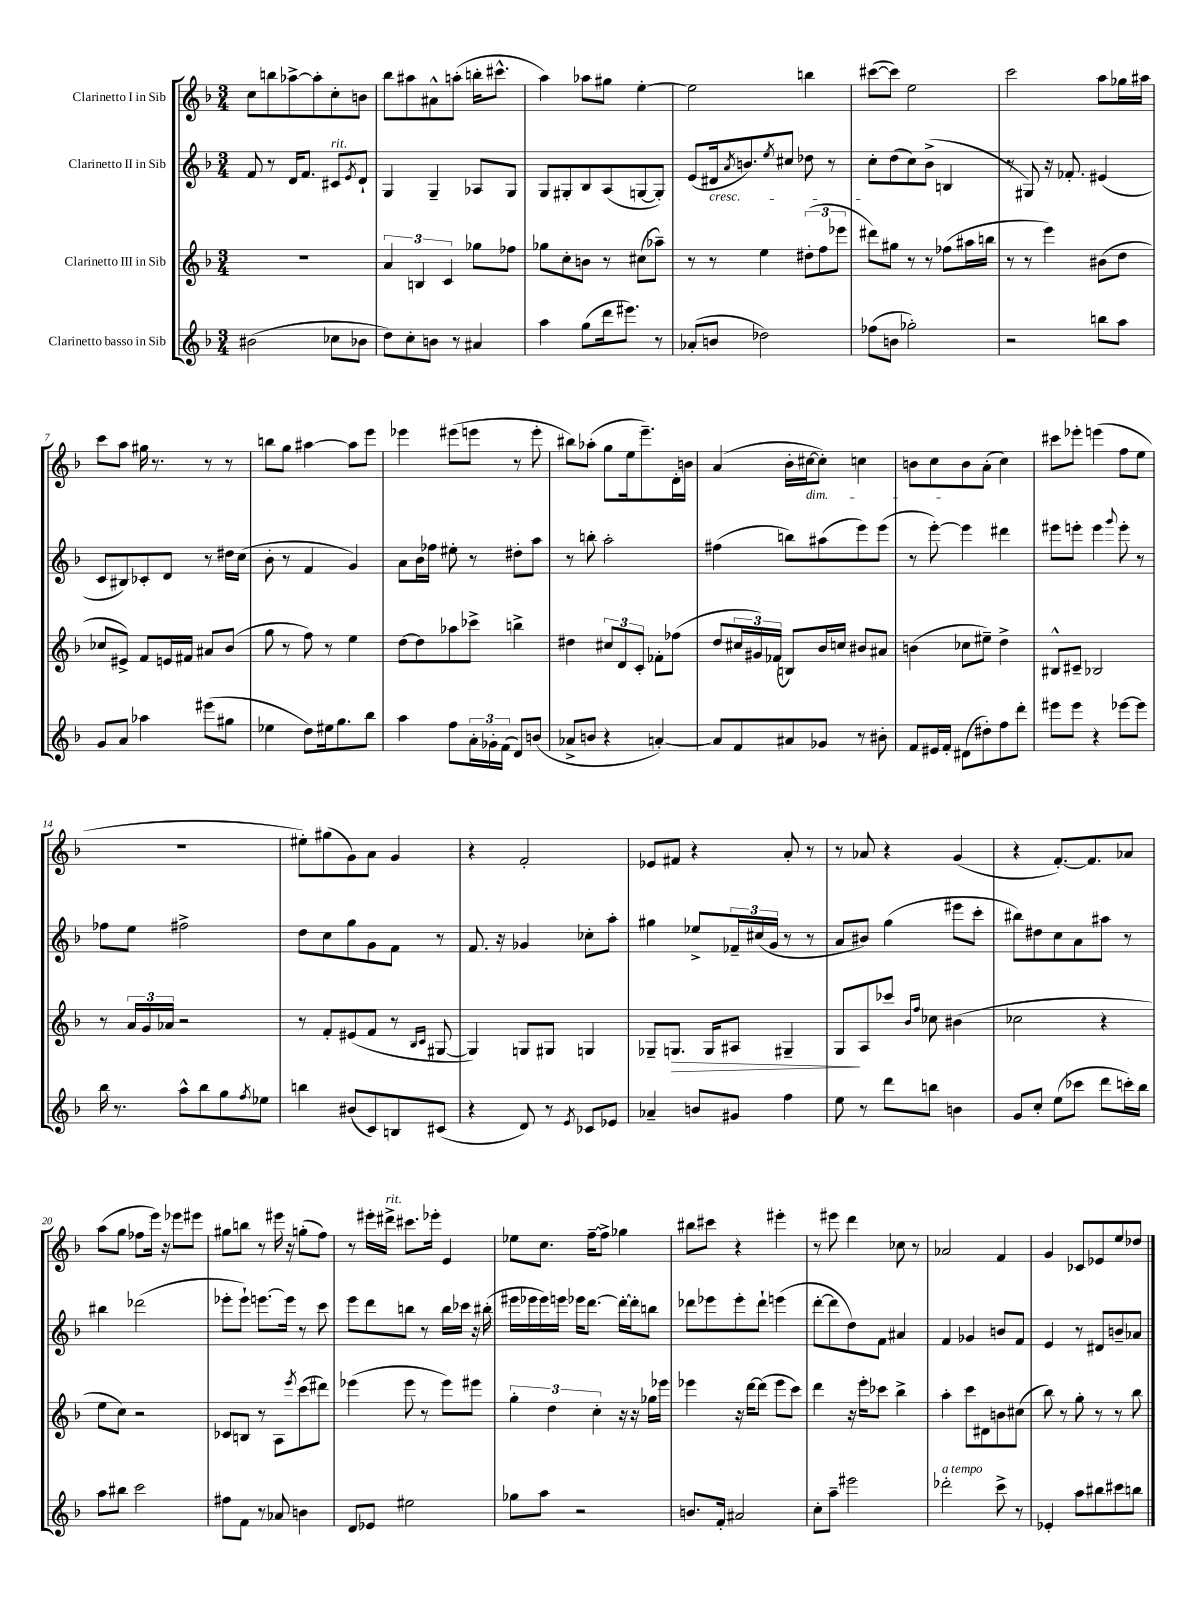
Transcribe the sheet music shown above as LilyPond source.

<<
\new StaffGroup <<
\new Staff = "s0" \with { instrumentName = "Clarinetto I in Sib" } {
    \clef treble \key f \major \numericTimeSignature \time 3/4
    c''8 b''8 aes''8~-> aes''8-. c''8-. b'8 |
    bes''8 ais''8 ais'8-^ a''8-.( b''16-. cis'''8.-^ |
    a''4) aes''8 gis''8 e''4~-. |
    e''2 b''4 |
    cis'''8~( cis'''8) e''2 |
    c'''2 a''8 ges''16 ais''16 |
    c'''8 a''8 gis''16 r8. r8 r8 |
    b''8 g''8 ais''4~ ais''8 e'''8 |
    ees'''4 eis'''8( e'''8 r8 e'''8-. |
    bis''8) aes''8-.( g''8 e''16 e'''8.--) d'16-. b'16 |
    a'4( bes'16-. cis''16~\dim cis''8-.) c''4 |
    b'8 c''8\! b'8 a'8-.( c''4) |
    cis'''8 ees'''8-. e'''4( f''8 e''8 |
    R2. |
    eis''8-.) gis''8( g'8) a'8 g'4 |
    r4 f'2-. |
    ees'8 fis'8 r4 a'8-. r8 |
    r8 aes'8 r4 g'4( |
    r4 f'8.~-.) f'8. aes'8 |
    a''8( g''8 fes''8 e'''16) r16 ees'''8 eis'''8 |
    gis''8 b''8 r8 eis'''16 r16 g''8-.( f''8) |
    r8 eis'''16-. dis'''16->^\markup { \italic "rit." } cis'''8. ees'''16-. e'4 |
    ees''8 c''8. f''16~-- f''8-> ges''4 |
    bis''8 cis'''8 r4 eis'''4-. |
    r8 eis'''8 d'''4 ces''8 r8 |
    aes'2 f'4 |
    g'4 ces'8 ees'8 e''8 des''8 \bar "|." |
}
\new Staff = "s1" \with { instrumentName = "Clarinetto II in Sib" } {
    \clef treble \key f \major \numericTimeSignature \time 3/4
    f'8 r8 d'16 f'8. cis'8^\markup { \italic "rit." } \acciaccatura { e'8 } d'8-! |
    g4 g4-- aes8 g8 |
    g8 gis8-. bes8 a8( g8~ g8-.) |
    e'8( dis'16\cresc \acciaccatura { a'8 } b'8.) \acciaccatura { e''8 } cis''8 des''8 r8 |
    c''8-.\! d''8( c''8) bes'8->( b4 |
    r8 gis8) r16 fes'8.-. eis'4( |
    c'8 bis8) ces'8-. d'8 r8 dis''16 c''16( |
    bes'8-. r8 f'4 g'4) |
    a'8 bes'16 fes''16 eis''8-. r8 dis''8-. a''8 |
    r8 b''8-. a''2-. |
    fis''4( b''8) ais''8( e'''8) e'''8( |
    r8 e'''8~-.) e'''4 dis'''4 |
    eis'''8 e'''8-. e'''4 \appoggiatura { g'''8 } e'''8-. r8 |
    fes''8 e''8 fis''2-> |
    d''8 c''8 g''8 g'8 f'8 r8 |
    f'8. r16 ges'4 ces''8-. a''8-. |
    gis''4 ees''8-> \tuplet 3/2 { fes'16-- cis''16( g'16 } r8 r8 |
    a'8 bis'8) g''4( eis'''8 c'''8-. |
    bis''8) dis''8 c''8 a'8 ais''8 r8 |
    bis''4 des'''2( |
    ees'''8-. ees'''8-!) e'''8.~ e'''16 r8 c'''8 |
    e'''8 d'''8 b''8 r8 b''16 ces'''16 r16 bis''16-.( |
    eis'''16 ees'''16 ees'''16) e'''16 ees'''16 d'''8.~ d'''16~-. d'''16-. b''8 |
    des'''8 ees'''8 ees'''8-. des'''8-! e'''4( |
    d'''8~-. d'''8 d''8) f'8 ais'4 |
    f'4 ges'4 b'8 f'8 |
    e'4 r8 dis'8 b'8-- aes'8 \bar "|." |
}
\new Staff = "s2" \with { instrumentName = "Clarinetto III in Sib" } {
    \clef treble \key f \major \numericTimeSignature \time 3/4
    R2. |
    \tuplet 3/2 { a'4 b4 c'4 } ges''8 fes''8 |
    ges''8 c''8-. b'8 r8 cis''8( aes''8--) |
    r8 r8 e''4 \tuplet 3/2 { dis''8-.( f''8 ees'''8 } |
    dis'''8) gis''8 r8 r8 fes''8( ais''16 b''16 |
    r8 r8 e'''4) bis'8( d''8 |
    ces''8 eis'8->) f'8 e'16 fis'16 ais'8 bes'8( |
    g''8 r8 f''8) r8 e''4 |
    d''8~ d''8 aes''8 ces'''8-> b''4-> |
    dis''4 \tuplet 3/2 { cis''8 d'8 c'8-. } fes'8-. fes''8( |
    d''8 \tuplet 3/2 { cis''16 gis'16) fes'16( } b8) bes'16 c''16 bis'8 ais'8 |
    b'4( ces''8 eis''8--) d''4-> |
    bis8-^ cis'8-- bes2 |
    r8 \tuplet 3/2 { a'16 g'16 aes'16 } r2 |
    r8 f'8-. eis'8( f'8 r8 \grace { bes16 c'16 } gis8~ |
    gis4) g8 gis8 g4 |
    ges8-- g8.\> g16 ais8 gis4-- |
    g8\! a8 ces'''8 \grace { bes'16 f''16 } ces''8 bis'4( |
    ces''2 r4 |
    e''8 c''8) r2 |
    ces'8 b8 r8 a8 \acciaccatura { e'''8 } c'''8( dis'''8) |
    ees'''4( ees'''8 r8 ees'''8) eis'''8 |
    \tuplet 3/2 { g''4-. d''4 c''4-. } r16 r16 ges''16 ees'''16 |
    ees'''4 r16 d'''16~ d'''8( ees'''8 c'''8) |
    d'''4 r16 e'''16-. ces'''8 bes''4-> |
    a''4-. c'''8 dis'8 b'8 cis''8( |
    bes''8) r8 g''8-. r8 r8 bes''8 \bar "|." |
}
\new Staff = "s3" \with { instrumentName = "Clarinetto basso in Sib" } {
    \clef treble \key f \major \numericTimeSignature \time 3/4
    bis'2( ces''8 bes'8 |
    d''8) c''8-. b'8 r8 ais'4 |
    a''4 g''8( d'''16 eis'''8.) r8 |
    aes'8-.( b'8 des''2) |
    fes''8( b'8 ges''2-.) |
    r2 b''8 a''8 |
    g'8 a'8 aes''4 eis'''8( gis''8 |
    ees''4 d''8) eis''16 g''8. bes''8 |
    a''4 f''8 \tuplet 3/2 { a'16-. ges'16-. f'16( } d'8) b'8( |
    aes'8-> b'8 r4 a'4~-.) |
    a'8 f'8 ais'8 ges'8 r8 bis'8-. |
    f'8 eis'16 f'16-. dis'8( dis''8-.) f''8 d'''8-. |
    eis'''8 eis'''8 r4 ees'''8~ ees'''8 |
    bes''16 r8. a''8-^ bes''8 g''8 \acciaccatura { f''8 } ees''8 |
    b''4 bis'8( c'8) b8 cis'8( |
    r4 d'8) r8 \acciaccatura { e'8 } ces'8 ees'8 |
    aes'4-- b'8 gis'8 f''4 |
    e''8 r8 d'''8 b''8 b'4 |
    g'8 c''8-. e''8( ces'''8 d'''8 c'''16-.) bes''16 |
    a''8 bis''8 c'''2 |
    fis''8 f'8 r8 aes'8 b'4 |
    d'8 ees'8 eis''2 |
    ges''8 a''8 r2 |
    b'8. f'16-. ais'2 |
    c''8-. a''8-- eis'''2 |
    des'''2-.^\markup { \italic "a tempo" } c'''8-> r8 |
    ees'4-. a''8 bis''8 cis'''8 b''8 \bar "|." |
}
>>
>>
